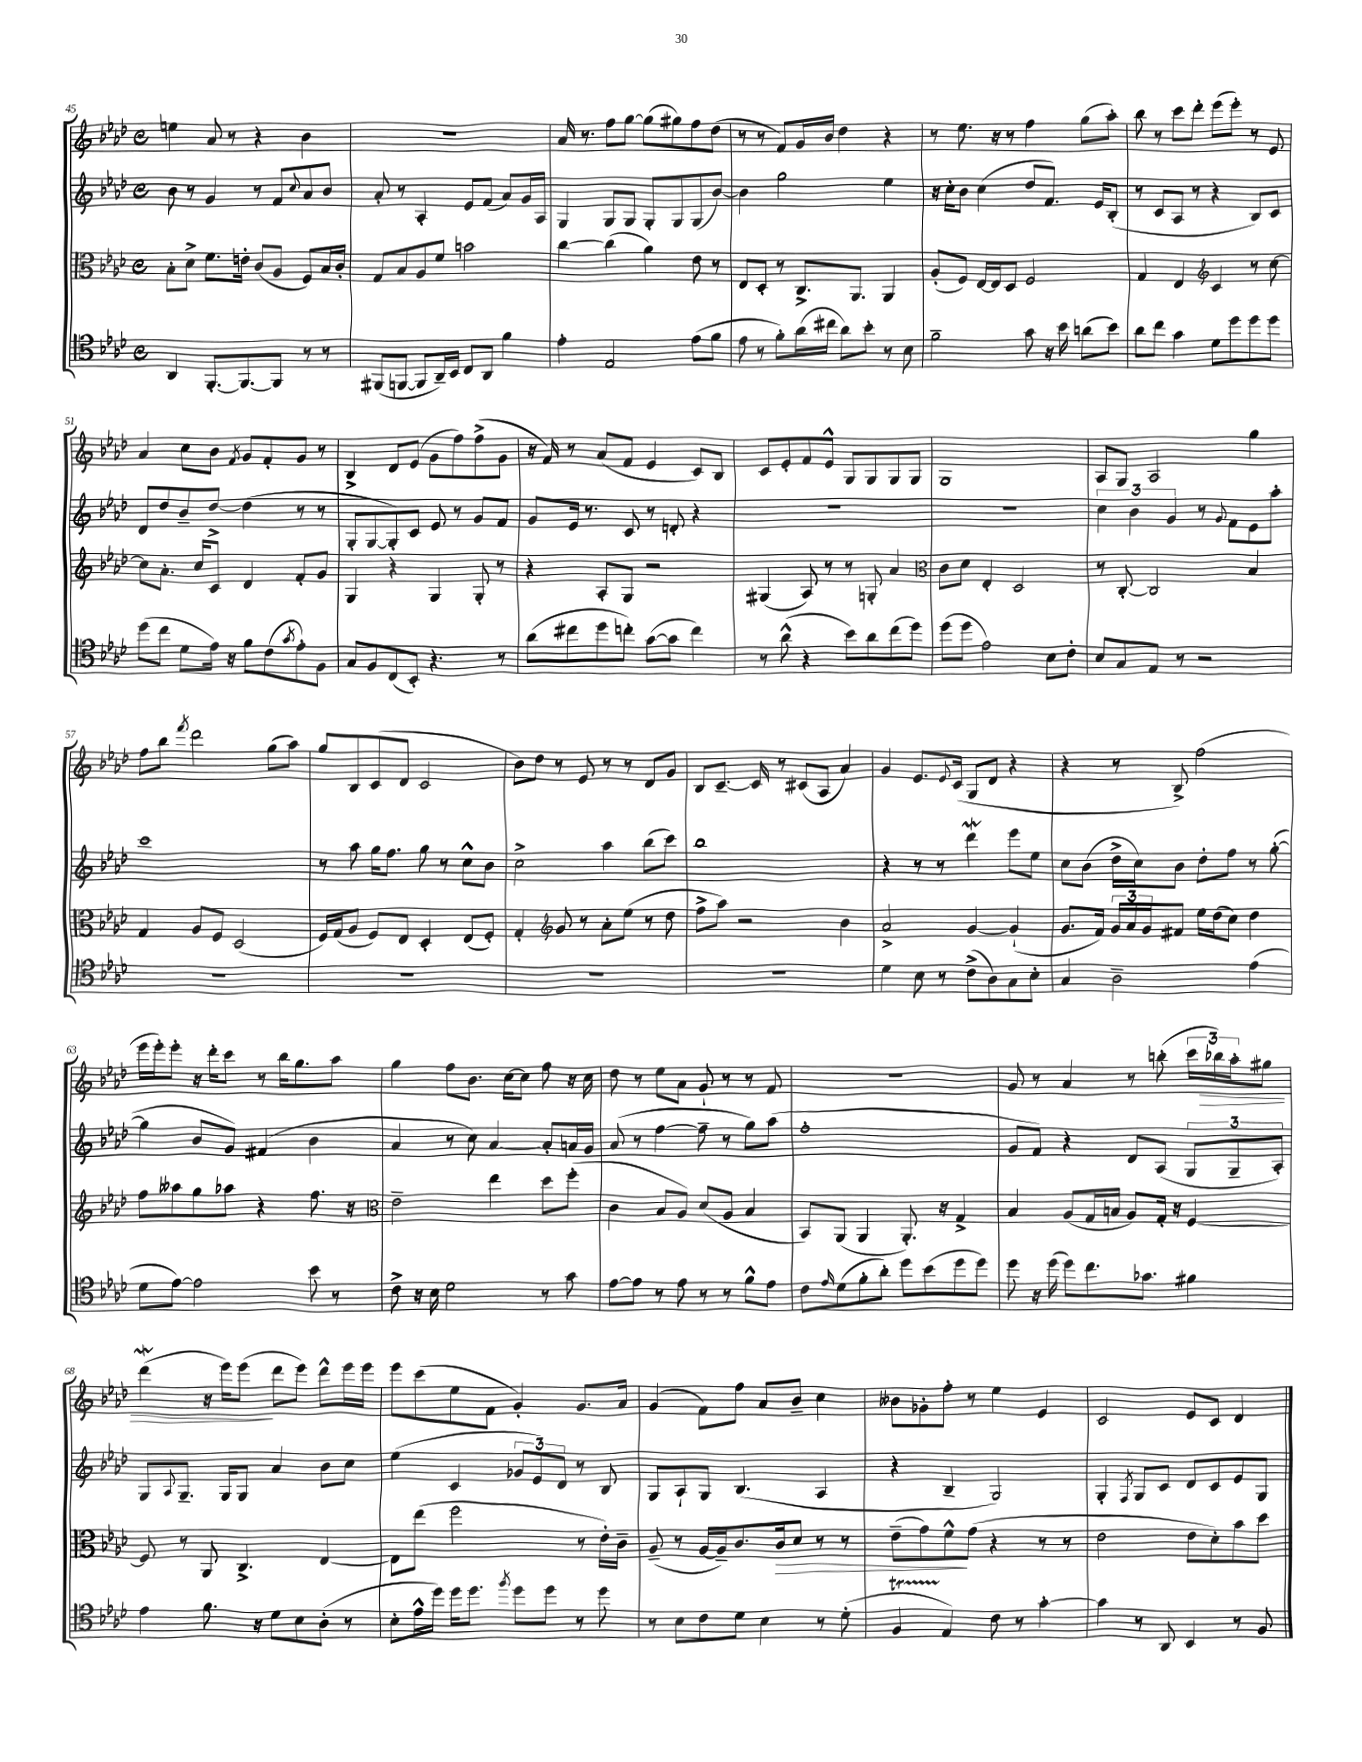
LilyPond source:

<<
\new StaffGroup <<
\new Staff = "s0" {
    \clef treble \key aes \major \defaultTimeSignature \time 4/4
    e''4 aes'8 r8 r4 bes'4 |
    R1 |
    aes'16 r8. f''8 g''8~ g''8( gis''8) f''8 des''8( |
    r8 r8 f'8) g'16 bes'16 des''4 r4 |
    r8 ees''8. r16 r8 f''4 g''8( aes''8-.) |
    bes''8 r8 c'''8 des'''8-. ees'''8( ees'''8-.) r8 ees'8 |
    aes'4 c''8 bes'8 \acciaccatura { f'8 } g'8 f'8-. g'8 r8 |
    bes4-> des'8 ees'8( g'8 f''8) f''8->( g'8 |
    r16 f'16) r8 aes'8( f'8 ees'4 c'8) bes8 |
    c'8 ees'8-. f'8 ees'8-^ g8 g8 g8 g8 |
    g1 |
    aes8 g8 aes2 g''4 |
    f''8 bes''8 \acciaccatura { f'''8 } des'''2 g''8( aes''8) |
    g''8 bes8 c'8( des'8 c'2 |
    bes'8) des''8 r8 ees'8 r8 r8 des'8 g'8 |
    bes8 c'8.~-- c'16 r8 cis'8( aes8 aes'4) |
    g'4 ees'8. \appoggiatura { ees'8 } c'16( g8 des'8 r4 |
    r4 r8 bes8->) f''2( |
    ees'''16 ees'''16-.) ees'''8-. r16 des'''16-. c'''8 r8 bes''16 g''8. aes''8 |
    g''4 f''8 bes'8. c''16~ c''8 f''8 r16 c''16 |
    des''8 r8 ees''8 aes'8 g'8-! r8 r8 f'8 |
    R1 |
    g'8 r8 aes'4 r8 b''8-.( \tuplet 3/2 { c'''16 bes''16\>) aes''16-. } gis''8 |
    des'''4\mordent( r16 ees'''16) ees'''8\!( des'''8 ees'''8) des'''8-^ ees'''16 ees'''16 |
    ees'''8 c'''8( ees''8 f'8 g'4-.) g'8. aes'16 |
    g'4( f'8) f''8 aes'8 bes'8-- c''4 |
    beses'8 ges'8-. f''8-. r8 ees''4 ees'4 |
    c'2 ees'8 c'8 des'4 \bar "|." |
}
\new Staff = "s1" {
    \clef treble \key aes \major \defaultTimeSignature \time 4/4
    bes'8 r8 g'4 r8 f'8 \appoggiatura { c''8 } aes'8 bes'8 |
    aes'8-. r8 aes4-. ees'8 f'8( aes'8) g'16 aes16 |
    g4 g8 g8 g8-. g8 g8( bes'8~) |
    bes'4 g''2 ees''4 |
    r16 c''16-. bes'8 c''4( des''8 f'8.) ees'16 bes8-.( |
    r8 c'8 aes8 r8 r4 bes8) c'8 |
    des'8 des''8 bes'8-- des''8~-> des''4( r8 r8 |
    g8-. g8~ g8-.) c'8 ees'8 r8 g'8 f'8 |
    g'8 ees'16 r8. c'8 r8 d'8-. r4 |
    R1 |
    R1 |
    \tuplet 3/2 { c''4 bes'4 g'4 } r8 \appoggiatura { g'8 } f'8 ees'8 aes''8-. |
    c'''1 |
    r8 aes''8 g''16 f''8. g''8 r8 c''8-^ bes'8 |
    c''2-> aes''4 bes''8( c'''8) |
    bes''1 |
    r4 r8 r8 des'''4\mordent ees'''8 ees''8 |
    c''8 bes'8( des''16-> c''16) bes'8 des''8-. f''8 r8 g''8~-.( |
    g''4 bes'8 g'8) fis'4( bes'4 |
    aes'4 r8 c''8) aes'4~ aes'8-. a'16 g'16 |
    aes'8( r8 f''4~ f''8-- r8 g''8) aes''8( |
    f''1-. |
    g'8 f'8) r4 des'8 aes8( \tuplet 3/2 { g8 g8-- aes8-.) } |
    g8 \appoggiatura { aes8 } g8.-- g16 g8 aes'4 bes'8 c''8 |
    ees''4( c'4 \tuplet 3/2 { ges'8 ees'8) des'8 } r8 bes8 |
    g8 aes8-! g8 bes4.( aes4 |
    r4 bes4-- g2) |
    g4-. \acciaccatura { f8 } g8 c'8 des'8 c'8 ees'8 g8 \bar "|." |
}
\new Staff = "s2" {
    \clef alto \key aes \major \defaultTimeSignature \time 4/4
    bes8-. des'8-> f'8. e'16-. c'8( aes8 f8) bes16 c'16-. |
    g8 bes8 aes8 f'8 b'2 |
    c''4~ c''4( aes'4) ees'8 r8 |
    ees8 des8-. r8 c8.-> aes,8. aes,4 |
    aes8-.( f8) ees16~ ees16 des8 f2 |
    g4 ees4 \clef treble c'4 r8 c''8~ |
    c''8 aes'8.-. c''16 c'8 des'4 f'8-. g'8 |
    g4 r4 g4 g8-. r8 |
    r4 aes8-. g8 r2 |
    gis4( aes8) r8 r8 g8-. aes'4 |
    \clef alto c'8 des'8 ees4-. des2 |
    r8 c8~-. c2 bes4 |
    g4 aes8 f8 des2( |
    f16) g16( aes8 f8) ees8 des4-. ees8( f8-.) |
    g4-. \clef treble g'8 r8 aes'8-. ees''8( r8 des''8 |
    f''8-> aes''8) r2 bes'4 |
    aes'2-> g'4~ g'4-!( |
    g'8. f'16) \tuplet 3/2 { g'16 aes'16 g'16 } fis'8 ees''16 des''16( c''8) des''4 |
    f''8 aeses''8 g''8 aes''8 r4 f''8. r16 |
    \clef alto ees'2-- ees''4 des''8 f''8-.( |
    c'4 bes8 aes8) des'8( aes8 bes4 |
    bes,8) aes,8( aes,4 aes,8.-.) r16 g4-> |
    bes4 aes8( g16 b16 aes8) g16-. r16 f4~ |
    f8 r8 aes,8 c4.-> ees4~ |
    ees8 ees''8( f''2 r8 ees'16-.) c'16-- |
    aes8--( r8 aes16~ aes16--) c'8. c'16\> des'8 r8 r8 |
    ees'8--( g'8) f'8-^\! g'8( r4 r8 r8 |
    ees'2 ees'8 des'8-.) bes'8 des''8 \bar "|." |
}
\new Staff = "s3" {
    \clef tenor \key aes \major \defaultTimeSignature \time 4/4
    aes,4 f,8.~-. f,8.~ f,8 r8 r8 |
    fis,8( f,8~ f,8 aes,16--) bes,16 c8 aes,8 f'4 |
    ees'4-. ees2 ees'8( f'8 |
    ees'8 r8 f'8-.) aes'16( cis''16 aes'8) bes'8-. r8 bes8 |
    f'2-- g'8 r16 bes'16 a'8( bes'8) |
    aes'8 c''8 g'4 des'8 des''8 des''8 des''8 |
    des''8( c''8 des'8 ees'16) r16 f'8 c'8( \acciaccatura { g'8 } ees'8-.) f8 |
    g8 f8 c8( bes,8-.) r4. r8 |
    aes'8( cis''8 des''8 c''8-.) g'8~( g'8 c''4) |
    r8 aes'8-^( r4 bes'8) aes'8 c''8( des''8) |
    des''8( des''8 ees'2) bes8 c'8-. |
    bes8 g8 ees8 r8 r2 |
    R1 |
    R1 |
    R1 |
    R1 |
    des'4 bes8 r8 c'8->( aes8) g8 bes8-. |
    g4 aes2-- ees'4( |
    des'8 ees'8~) ees'2 bes'8 r8 |
    c'8-> r16 bes16 des'2 r8 g'8 |
    ees'8~ ees'8 r8 ees'8 r8 r8 f'8-^ ees'8 |
    c'8 \grace { ees'16 } des'8( f'8-. aes'8-.) des''8 bes'8( des''8 des''8) |
    des''8 r16 des''16( des''8) c''8. ges'8. fis'4 |
    ees'4 f'8. r16 des'8 bes8 aes8-.( r8 |
    bes8-. ees'16-^ des''16) des''16 des''8. \acciaccatura { f''8 } des''8 des''8 r8 des''8 |
    r8 bes8 c'8 des'8 bes4 r8 des'8-.( |
    f4\startTrillSpan ees4\stopTrillSpan) c'8 r8 g'4~-. |
    g'4 r8 aes,8 bes,4 r8 f8 \bar "|." |
}
>>
>>
\layout { \context { \Score currentBarNumber = #45 } }
